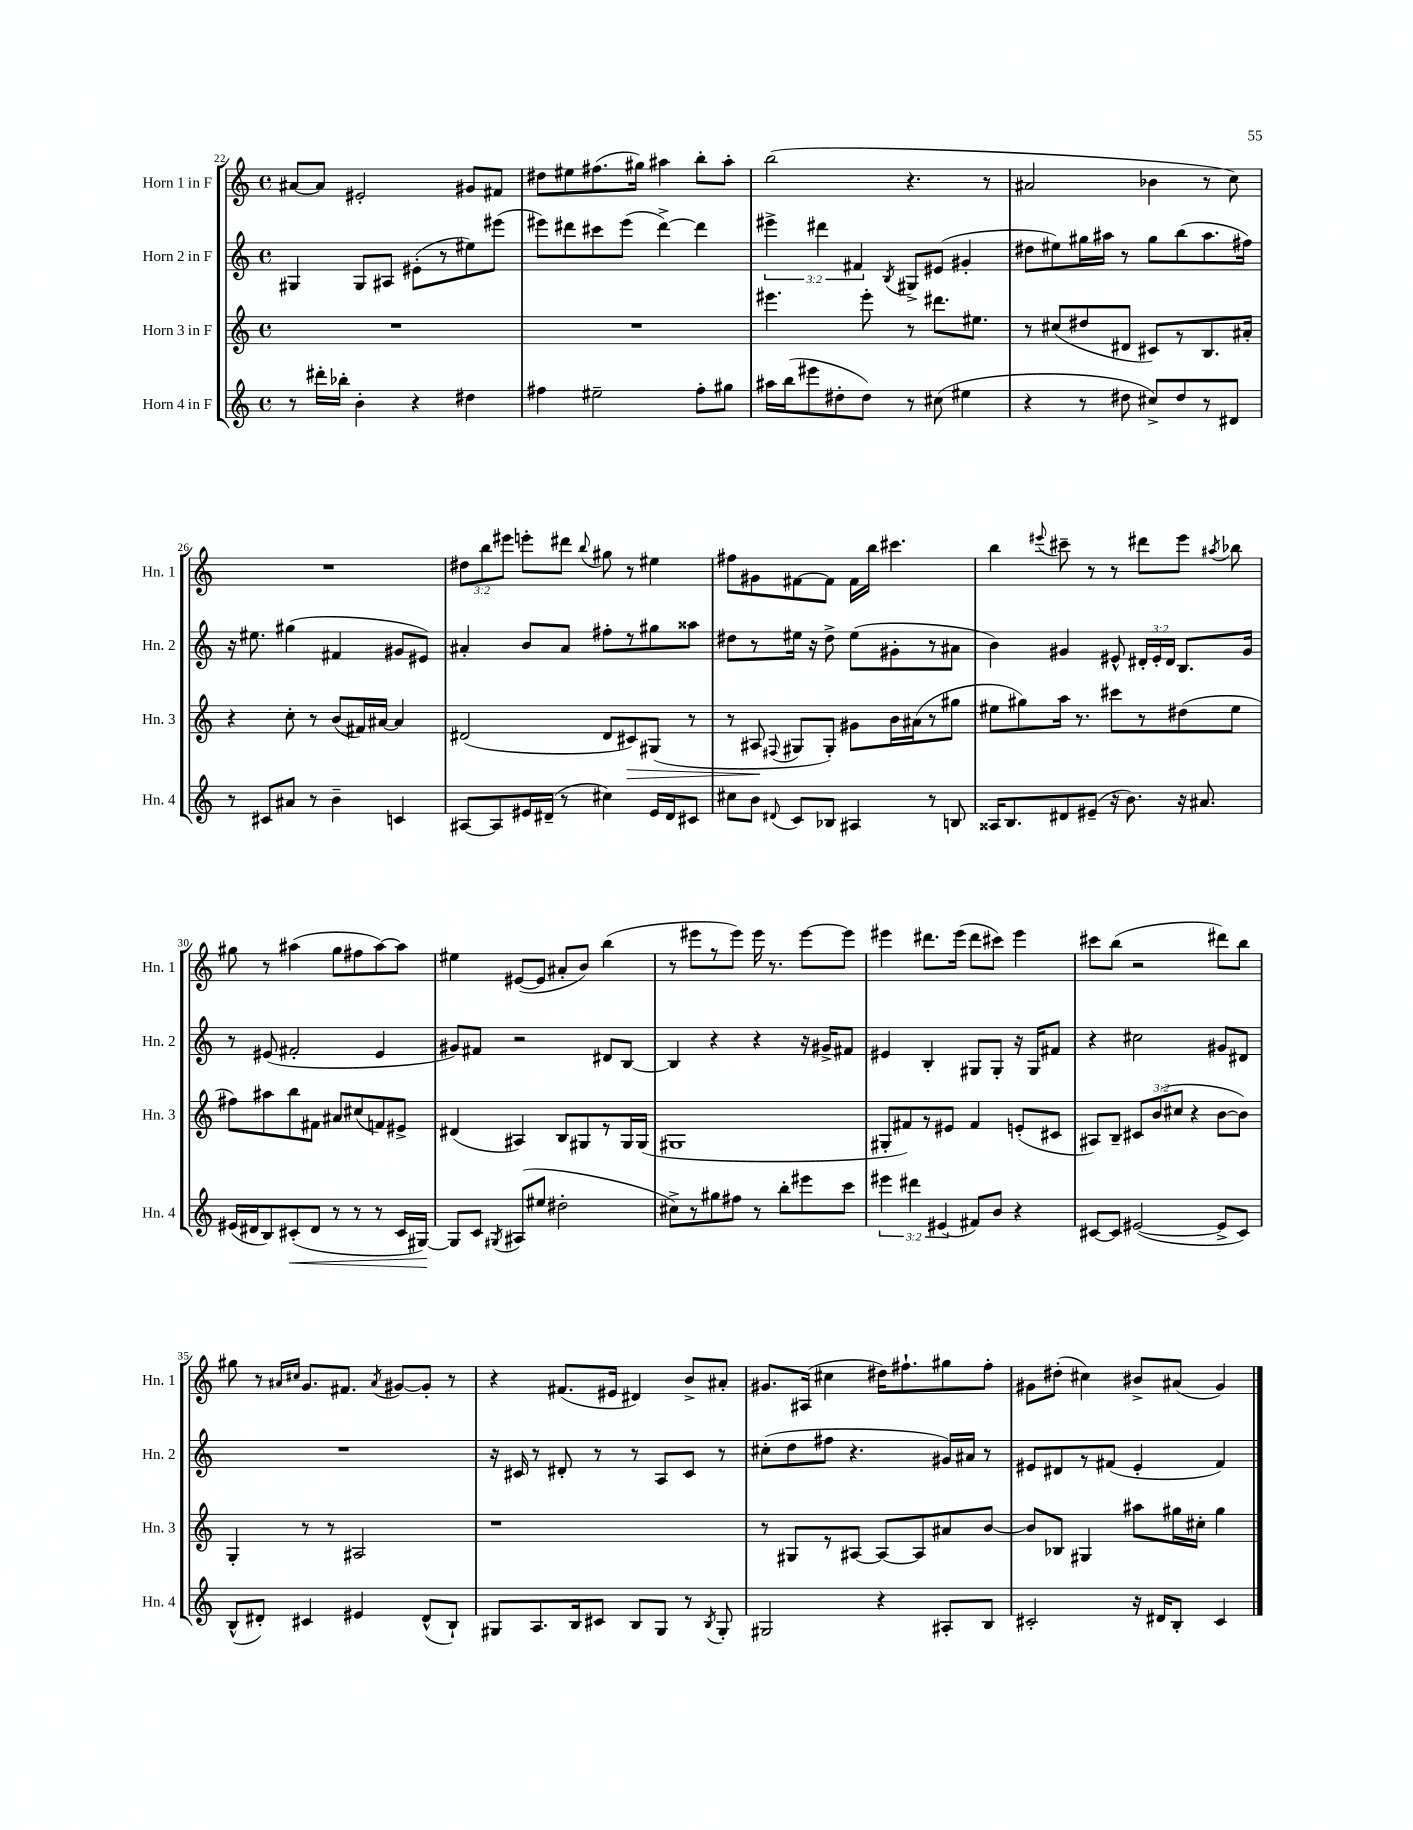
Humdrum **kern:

**kern	**kern	**kern	**kern
*staff4	*staff3	*staff2	*staff1
*clefG2	*clefG2	*clefG2	*clefG2
*k[]	*k[]	*k[]	*k[]
*M4/4	*M4/4	*M4/4	*M4/4
*met(c)	*met(c)	*met(c)	*met(c)
8r	1r	4G#	[8a#
16ddd#'	.	.	8a#]
16bb-'	.	.	.
4b'	.	8G#	2e#'
.	.	8A#	.
4r	.	(8e#'	.
.	.	8r	.
4dd#	.	8ee#)	8g#
.	.	(8eee#	8f#
=	=	=	=
4ff#	1r	8eee#)	8dd#
.	.	8ddd#	8ee#
2ee#~	.	8ccc#	(8.ff#
.	.	(8eee#	.
.	.	.	16gg#)
.	.	[4ddd#^)	4aa#
8ff#'	.	4ddd#]	8bb'
8gg#	.	.	8aa#'
=	=	=	=
16aa#	4.eee#	6eee#^	(2bb
(16bb	.	.	.
8eee#	.	.	.
.	.	6ddd#	.
8dd#'	.	.	.
.	.	6f#	.
8dd#)	8eee#'	.	.
.	.	8qB	.
8r	8r	8G#^	4.r
(8cc#	8.ddd#	(8e#	.
4ee#	.	4g#'	.
.	8.ee#	.	.
.	.	.	8r
=	=	=	=
4r	8r	8dd#	2a#
.	(8cc#	8ee#)	.
8r	8dd#	16gg#	.
.	.	16aa#	.
8dd#	8d#	8r	.
8cc#^)	8c#)	8gg#	4b-
8dd#	8r	(8bb	.
8r	8.B	8.aa#	8r
8d#	.	.	8cc)
.	16a#'	16ff#)	.
=	=	=	=
8r	4r	16r	1r
.	.	8.ee#	.
8c#	.	.	.
8a#	8cc'	(4gg#	.
8r	8r	.	.
4b~	(8b	4f#	.
.	16f#)	.	.
.	[16a#	.	.
4c	4a#]	8g#	.
.	.	8e#)	.
=	=	=	=
[8A#	(2d#	4a#'	12dd#
.	.	.	12bb
8A#]	.	.	.
.	.	.	12eee#
16e#	.	8b	8eee'
(16d#~	.	.	.
8r	.	8a#	8ddd#
.	.	.	8qqbb
4cc#)	8d#	8ff#'	8gg#
.	8c#)	8r	8r
16e#	(8G#	8gg#	4ee#
16d#	.	.	.
8c#	8r	8aa##	.
=	=	=	=
8cc#	8r	8dd#	8ff#
8b	8A#	8r	8g#
8qqd#	8qqF#	.	.
8c	8G#	16ee#	[8f#
.	.	16r	.
8B-	8G#')	8dd#^	8f#]
4A#	8g#	(8ee#	16f#
.	.	.	16bb
.	16b	8g#'	4.ccc#
.	(16a#	.	.
8r	8r	8r	.
8B	8gg#	8a#	.
=	=	=	=
16A##	8ee#	4b)	4bb
8.B	.	.	.
.	8gg#)	.	.
.	.	.	8qqeee#
8d#	16aa	4g#	8ccc#~
.	8.r	.	.
(8e#~	.	.	8r
16r	8ccc#	8e#^^	8r
8.b)	.	.	.
.	8r	24d#'	8ddd#
.	.	24e#'	.
.	.	24d#	.
16r	(8dd#	8.B	8eee#
8.a#	.	.	.
.	.	.	8qaa#
.	8ee#	.	8bb-
.	.	16g#	.
=	=	=	=
(16e#	8ff#)	8r	8gg#
16d#	.	.	.
8B)	8aa#	(8e#	8r
(8c#'	8bb	2f#'	(4aa#
8d#	8f#	.	.
8r	8a#	.	8gg#
8r	(8cc#	.	8ff#
8r	8f)	4e#	[8aa#)
16c#	8e#^	.	8aa#]
[16G#)	.	.	.
=	=	=	=
8G#]	(4d#	8g#)	4ee#
8c	.	8f#	.
8qG#	.	.	.
(8A#	4A#)	2r	([8e#
8ee#	.	.	8e#]
2dd#'	8B	.	8a#'
.	8G#	.	8b)
.	8r	8d#	(4bb
.	16G#	[8B	.
.	(16G#	.	.
=	=	=	=
8cc#^)	1G#	4B]	8r
8r	.	.	8eee#
8gg#	.	4r	8r
8ff#	.	.	8eee#)
8r	.	4r	16eee#
.	.	.	8.r
8bb'	.	.	.
8eee#	.	16r	[8eee#
.	.	16g#^	.
8ccc	.	8f#	8eee#]
=	=	=	=
6eee#	8G#'	4e#	4eee#
.	8f#)	.	.
6ddd#	.	.	.
.	8r	4B'	8.ddd#
(6e#	.	.	.
.	8e#	.	.
.	.	.	(16eee#
8f#)	4f#	8G#	8ddd#
8b	.	8G#'	8ccc#)
4r	(8e'	16r	4eee#
.	.	16G#	.
.	8c#	8f#	.
=	=	=	=
[8c#	8A#)	4r	8ccc#
8c#]	8B~	.	(8bb
([2e#	12c#	2cc#	2r
.	(12b	.	.
.	12cc#	.	.
.	4r	.	.
8e#^]	[8b	8g#	8ddd#)
8c#)	8b])	8d#	8bb
=	=	=	=
(8B^^	4G'	1r	8gg#
8d#')	.	.	8r
.	.	.	16qqa#
.	.	.	16qqcc#
4c#	8r	.	8.g
.	8r	.	.
.	.	.	8.f#
4e#	2A#	.	.
.	.	.	8qa#
.	.	.	[8g#
(8d#^^	.	.	8g#']
8B`)	.	.	8r
=	=	=	=
8G#	1r	16r	4r
.	.	16c#	.
8.A	.	8r	.
.	.	8d#'	(8.f#
16B	.	.	.
8c#	.	8r	.
.	.	.	16e#
8B	.	8r	4d#)
8G#	.	8A	.
8r	.	8c#	8b^
8qB	.	.	.
8G#'	.	8r	8a#'
=	=	=	=
2G#	8r	(8cc#'	8.g#
.	8G#	8dd	.
.	.	.	(16A#
.	8r	8ff#	4cc#
.	[8A#	4.r	.
4r	8A#_	.	16dd#)
.	.	.	8.ff#`
.	8A#]	.	.
8A#'	8a#	16g#)	8gg#
.	.	16a#	.
8B	[8b	8r	8ff#'
=	=	=	=
2c#'	8b]	8e#	8g#
.	8B-	8d#	(8dd#'
.	4G#	8r	4cc#)
.	.	(8f#	.
16r	8aa#	4e#'	8b#^
16d#	.	.	.
8B'	16gg#	.	(8a#
.	16cc#'	.	.
4c#	4gg#	4f#)	4g#)
==	==	==	==
*-	*-	*-	*-
